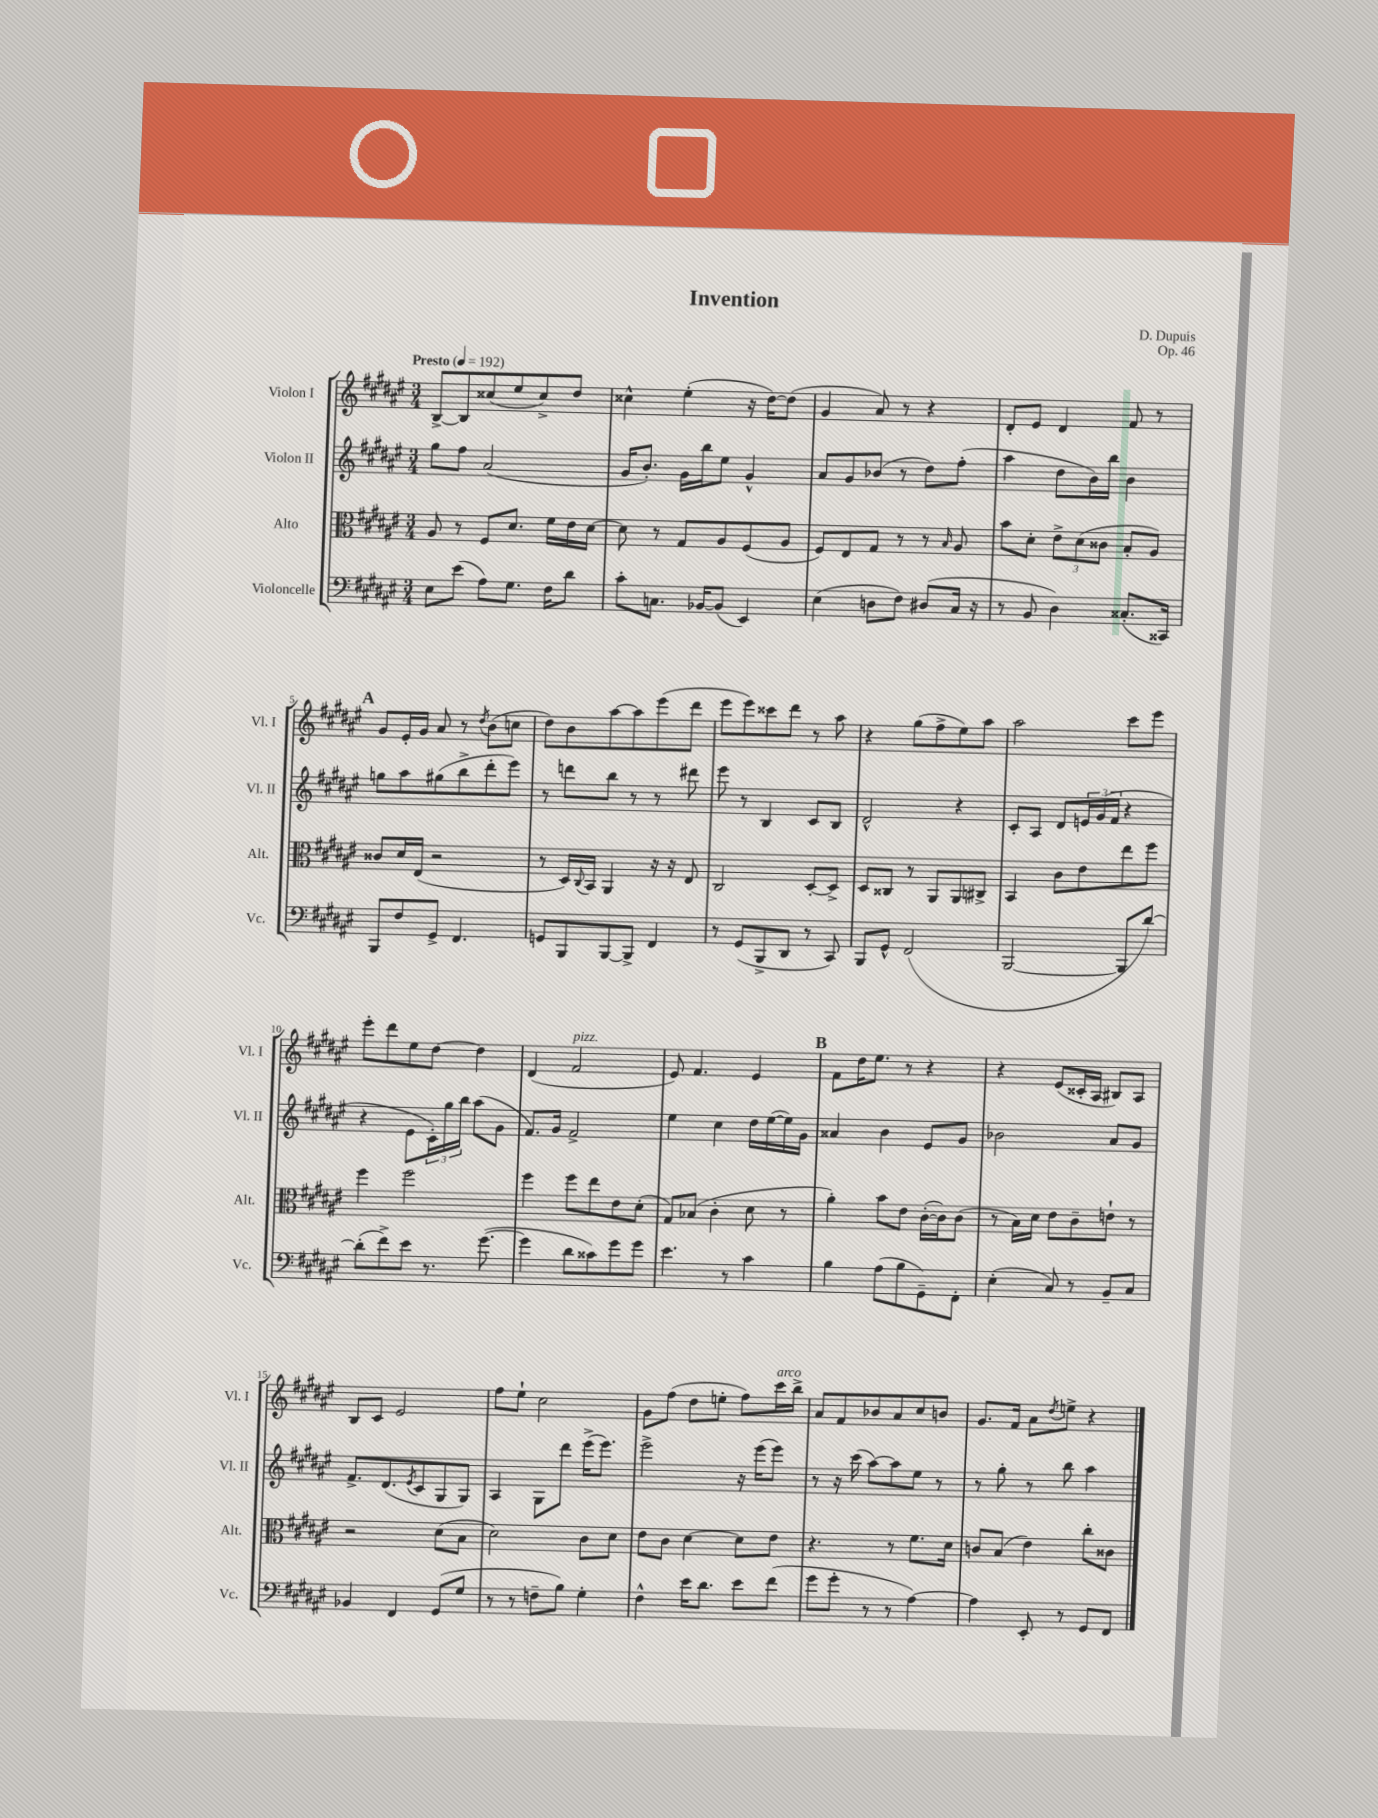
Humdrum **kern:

**kern	**kern	**kern	**kern
*staff4	*staff3	*staff2	*staff1
*clefF4	*clefC3	*clefG2	*clefG2
*k[f#c#g#d#a#e#]	*k[f#c#g#d#a#e#]	*k[f#c#g#d#a#e#]	*k[f#c#g#d#a#e#]
*M3/4	*M3/4	*M3/4	*M3/4
*MM192	*MM192	*MM192	*MM192
8E#\L	8A#/	8gg#\L	[8B^/L
(8e#\J	8r	8ff#\J	8B/]
8A#\L)	8F#/L	(2a#/	(8cc##/
8.G#\J	8.d#/J	.	8ee#/
.	.	.	8cc##^/)
16F#\LK	16f#\LL	.	.
8d#\J	16e#\	.	8dd#/J
.	[16d#\JJ	.	.
=	=	=	=
8c#'\L	8d#\]	16g#/LK	4cc##^^\
.	.	8.b'/J)	.
8.C\J	8r	.	.
.	8G#/L	16g#\LL	(4ee#'\
[16BB-/LK	.	16bb\J	.
(8BB-/]J	8A#/	8ee#\J	.
4EE#/)	(8F#/	4g#^^/	16r
.	.	.	[16dd#\LK)
.	8A#/J	.	(8dd#\]J
=	=	=	=
(4E#\	8F#/L)	8a#/L	4g#/
.	8E#/	8g#/	.
8D\L	8G#/J	(8b-/J	8a#/)
8F#\J)	8r	8r	8r
(8D#/L	8r	8dd#\L)	4r
.	16qqB/	.	.
16C#/Jk	8A#/	(8ff#'\J	.
16r	.	.	.
=	=	=	=
8r	8b\L	4aa#\	8d#'/L
8BB/	8d#'\J	.	8e#/J
4D#\)	12e#^\L	8dd#\L	4d#/
.	(12d#\	.	.
.	.	16b\L)	.
.	12c##\J	.	.
.	.	16bb\JJ	.
(8.C##'/L	8B'/L	4b\	8f#/
.	8A#/J)	.	8r
16CC##/Jk)	.	.	.
=	=	=	=
8BBB/L	8c##/L	8gg\L	8g#/L
8F#/	16d#/L	8aa#\	16e#'/L
.	(16E#/JJ	.	16g#/JJ
8GG#^/J	2r	(8gg#\	8a#/
4.FF#/	.	8bb^\	8r
.	.	.	8qdd#/
.	.	8ddd#'\	(8b\L
.	.	8eee#\J)	8cc\J
=	=	=	=
8GG/L	8r	8r	8dd#\L)
8BBB/	16D#/LL)	8ddd\L	8b\
.	8qqC#/	.	.
.	16BB/JJ	.	.
[8BBB/	4AA#/	8bb\J	[8aa#\
8BBB^/]J	.	8r	8aa#\]
4FF#/	16r	8r	(8eee#\
.	16r	.	.
.	8E#/	8ddd#\	8ddd#\J
=	=	=	=
8r	2C#/	8eee#\	8eee#\L
(8GG#/L	.	8r	8eee#\)
8BBB^/	.	4B/	8ccc##\
8DD#/J	.	.	8ddd#\J
8r	[8D#'/L	8c#/L	8r
8CC#/)	8D#^/]J	8B/J	8aa#\
=	=	=	=
8BBB/L	8D#/L	2d#^^/	4r
8GG#^^/J	8C##/J	.	.
(2FF#/	8r	.	(8gg#\L
.	8AA#/L	.	8ff#^\
.	8AA#/	4r	8ee#\)
.	8C#^/J	.	8aa#\J
=	=	=	=
[2BBB/	4BB/	8c#'/L	2aa#\
.	.	8A#/J	.
.	8c#\L	8d#/L	.
.	8e#\	24e/L	.
.	.	(24g#/	.
.	.	24f#/JJ	.
8BBB/]L	8ee#\	4r	8ccc#\L
[8d#/J)	8ff#\J	.	8eee#\J
=	=	=	=
(8d#'\]L	4ff#\	4r	8eee#'\L
8f#^\)	.	.	8ddd#\
8e#\J	2ff#\	8e#\L	8ee#\
8.r	.	24c#'\L)	[8dd#\J
.	.	24gg#\	.
.	.	24bb\JJ	.
.	.	(8aa#\L	4dd#\]
([8.g#\	.	.	.
.	.	8g#\J	.
=	=	=	=
4g#\]	4ff#\	8.f#/L)	(4d#/
.	.	16g#/Jk	.
8d#\L	8ff#\L	2f#^/	2f#/
8c##\)	8ee#\	.	.
8g#\	8e#\	.	.
8g#\J	(8d#'\J	.	.
=	=	=	=
4.e#\	8G#/L)	4ee#\	8e#/)
.	(8B-/J	.	4.f#/
.	4c#'\	4cc#\	.
8r	.	.	.
4c#\	8d#\	16dd#\LL	4e#/
.	.	([16ee#\	.
.	8r	16ee#\])	.
.	.	16g#\JJ	.
=	=	=	=
4B\	4a#'\)	4a##/	8f#\L
.	.	.	16dd#\K
.	.	.	8.ee#\J
(8A#\L	8b\L	4b\	.
8B\	8e#\J	.	8r
8GG#~\)	([16c#'\LL	8e#/L	4r
.	16c#\]J)	.	.
8FF#'\J	(8c#\J	8g#/J	.
=	=	=	=
(4E#'\	8r	2b-\	4r
.	16B\LL)	.	.
.	16d#\JJ	.	.
8C#/)	8e#\L	.	(8e#/L
8r	8c#~\	.	16c##'/L
.	.	.	16A#/JJ
8BB~/L	8e`\J	8a#/L	8B#/L)
8C#/J	8r	8g#/J	8A#/J
=	=	=	=
4BB-/	2r	8.f#^/L	8B/L
.	.	.	8c#/J
.	.	(8.d#/	.
4FF#/	.	.	2e#/
.	.	8qe#/	.
.	.	8c#/	.
(8GG#/L	(8d#\L	8G#/	.
8G#/J	8B\J	8G#/J)	.
=	=	=	=
8r	2d#\)	4A#/	8ff#\L
8r	.	.	8ee#`\J
8F~\L	.	8G#\L	2cc#\
8B\J)	.	8ddd#\J	.
4G#'\	8c#\L	(16eee#^\LK	.
.	.	8.eee#\J)	.
.	8d#\J	.	.
=	=	=	=
4F#^^\	8e#\L	2eee#^\	8g#\L
.	8c#\J	.	(8ff#\J
16e#\LK	[4d#\	.	8dd#\L
8.d#\J	.	.	.
.	.	.	8ee'\J
8e#\L	8d#\]L	16r	8ff#\L)
.	.	(16eee#\LK	.
(8f#\J	8e#\J	8eee#\J)	16ccc#\L
.	.	.	16bb^\JJ
=	=	=	=
8g#\L	4.r	8r	8a#/L
8g#'\J	.	16r	8f#/
.	.	(16ccc#\	.
8r	.	[8aa#\L)	8b-/
8r	8r	8aa#\]	8a#/
[4A#\)	8.f#\L	8ee#\J	8cc#/
.	.	8r	8b/J
.	16d#\Jk	.	.
=	=	=	=
4A#\]	8c/L	8r	8.g#/L
.	(8B/J	8gg#'\	.
.	.	.	16f#/Jk
8EE#'/	4e#\)	8r	8a#\L
.	.	.	8qdd#/
8r	.	8bb\	8ee^\J
8GG#/L	8cc#'\L	4aa#\	4r
8FF#/J	8c##\J	.	.
==	==	==	==
*-	*-	*-	*-
